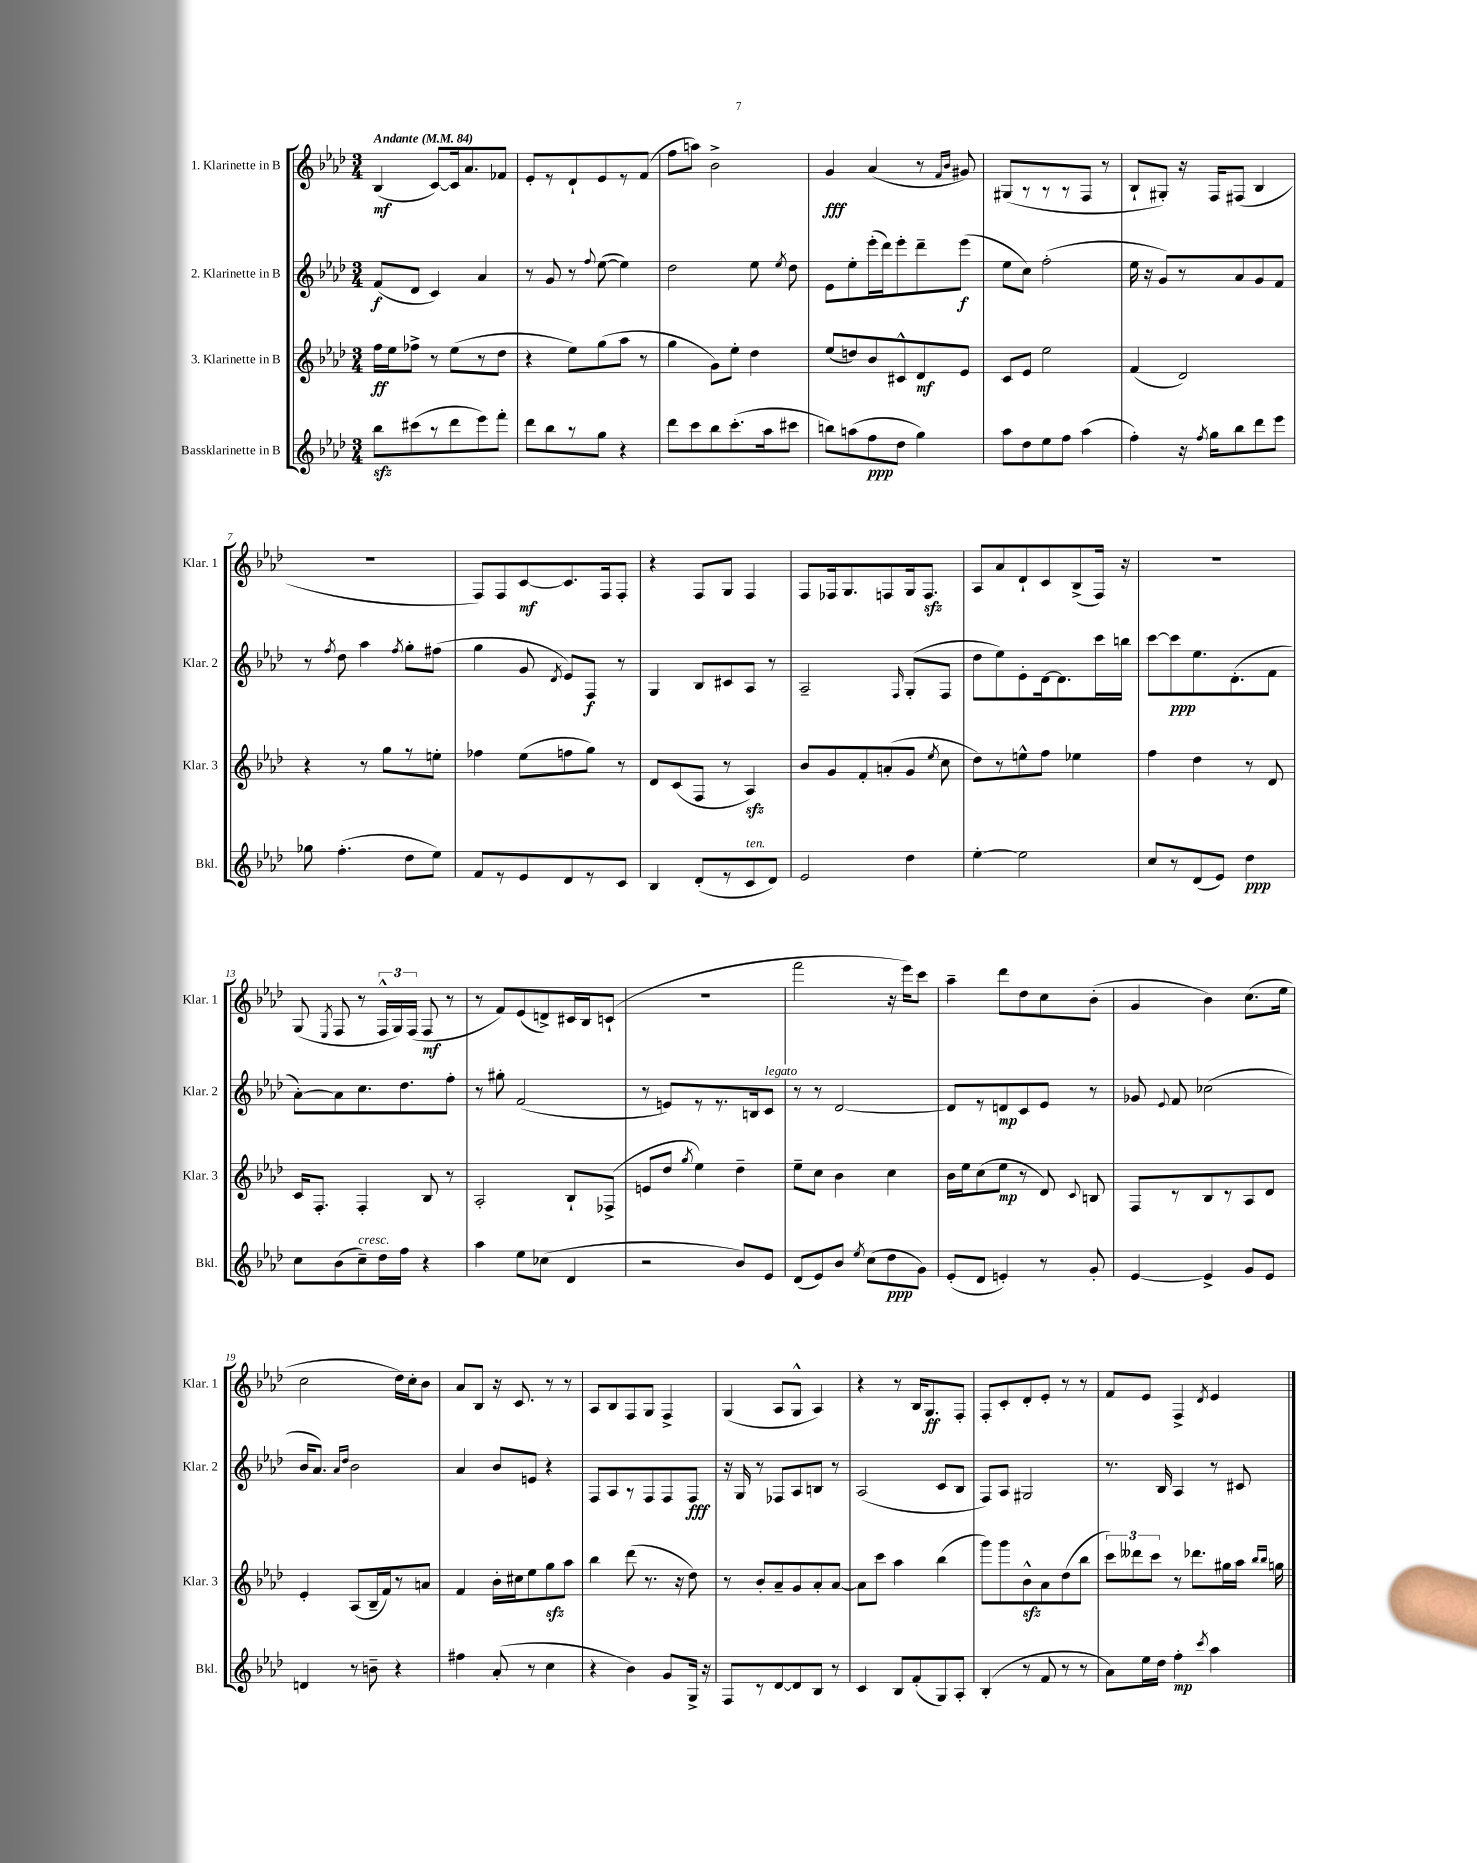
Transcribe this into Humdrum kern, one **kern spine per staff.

**kern	**kern	**kern	**kern
*staff4	*staff3	*staff2	*staff1
*clefG2	*clefG2	*clefG2	*clefG2
*k[b-e-a-d-]	*k[b-e-a-d-]	*k[b-e-a-d-]	*k[b-e-a-d-]
*M3/4	*M3/4	*M3/4	*M3/4
*MM84	*MM84	*MM84	*MM84
8bb-\L	16ff\LL	(8f/L	(4B-/
.	16ee-\J	.	.
(8ccc#\	8ff-^\J	8d-/J	.
8r	8r	4c/)	[8c/L)
8ddd-\	(8ee-\L	.	16c/]k
.	.	.	8.a-/
8eee-\)	8r	4a-/	.
8fff'\J	8dd-\J	.	8f-/J
=	=	=	=
8ddd-\L	4r	8r	8e-'/L
8bb-\	.	8g/	8r
8r	8ee-\L)	8r	8d-`/
.	.	8qqff/	.
8gg\J	(8gg\	([8ee-\	8e-/
4r	8aa-\J	4ee-\])	8r
.	8r	.	(8f/J
=	=	=	=
8ddd-\L	4gg\	2dd-\	8ff\L
8ccc\	.	.	8aa\J)
8bb-\	8g\L)	.	2b-^\
(8.ccc'\	8ee-'\J	.	.
.	4dd-\	8ee-\	.
16aa-\k	.	.	.
.	.	8qee-/	.
8ccc#\J	.	8dd-\	.
=	=	=	=
8bb\L)	(8ee-/L	8e-\L	4g/
(8aa\	8dd/)	8ee-'\	.
8ff\	8b-/	(16eee-'\L	(4a-/
.	.	16ddd-\J)	.
8dd-\J	8c#^^/	8eee-'\	.
4gg\)	8d-/	8ddd-~\	8r
.	.	.	16qqf/LL
.	.	.	16qqb-/JJ
.	8e-/J	(8eee-\J	8g#/)
=	=	=	=
8aa-\L	8c/L	8ee-\L	(8G#/L
8dd-\	8e-/J	8cc\J)	8r
8ee-\	2ee-\	(2ff'\	8r
8ff\J	.	.	8r
(4aa-\	.	.	8F/J
.	.	.	8r
=	=	=	=
4ff'\)	(4f/	16ee-\	8B-`/L
.	.	16r	.
.	.	8g/L)	8G#'/J)
16r	2d-/)	8r	16r
8qff/	.	.	.
16gg\LK	.	.	16F/LK
8bb-\	.	8a-/	(8F#/J
8ddd-\	.	8g/	4B-/
8eee-\J	.	8f/J	.
=	=	=	=
8gg-\	4r	8r	2.r
.	.	8qff/	.
(4.ff'\	.	8dd-\	.
.	8r	4aa-\	.
.	8gg\L	.	.
.	.	8qff/	.
8dd-\L	8r	8gg'\L	.
8ee-\J)	8ee'\J	(8ff#\J	.
=	=	=	=
8f/L	4ff-\	4gg\	8F/L)
8r	.	.	8F/
8e-/	(8ee-\L	8g/	[8c/
.	.	8qd-/	.
8d-/	8ff\	8e-/L)	8.c/]
8r	8gg\J)	8F/J	.
.	.	.	16F/k
8c/J	8r	8r	8F'/J
=	=	=	=
4B-/	8d-/L	4G/	4r
.	(8c/	.	.
(8d-'/L	8F/J	8B-/L	8F/L
8r	8r	8c#/	8G/J
8c/	4A-/)	8A-/J	4F/
8d-/J)	.	8r	.
=	=	=	=
2e-/	8b-/L	2A-~/	8F/L
.	8g/	.	16F-/k
.	.	.	8.G/
.	8f'/	.	.
.	(8a'/	.	8F/
.	.	16qqF/	.
4dd-\	8g/J	(8G'/L	16G/k
.	.	.	8.F/J
.	8qee-/	.	.
.	8cc\	8F/J	.
=	=	=	=
[4ee-'\	8dd-\L)	8dd-\L	8A-/L
.	8r	8ee-\)	8a-/
2ee-\]	8ee^^\	8e-'\	8d-`/
.	8ff\J	[16d-\k	8c/
.	.	8.d-\]	.
.	4ee-\	.	(8B-^/
.	.	16ccc\L	16F/Jk)
.	.	16bb\JJ	16r
=	=	=	=
8cc/L	4ff\	[8ccc\L	2.r
8r	.	8ccc\]	.
(8d-/	4dd-\	8.ee-\	.
8e-/J)	.	.	.
.	.	(8.d-'\	.
4dd-\	8r	.	.
.	8d-/	8f\J	.
=	=	=	=
8cc\L	16c/LK	[8a-'\L)	(8G/
.	8.F'/J	.	.
.	.	.	8qE-/
(8b-\	.	8a-\]	8F/
8cc~\)	4F'/	8.cc\	8r
16dd-\L	.	.	24F^^/LL
.	.	.	24G/)
16ff\JJ	.	8.dd-\	.
.	.	.	(24F/JJ
4r	8B-/	.	8F/
.	8r	8ff'\J	8r
=	=	=	=
4aa-\	2A-'/	8r	8r
.	.	8gg#'\	8f/L)
8ee-\L	.	(2f/	(8e-/
(8cc-\J	.	.	8d^/)
4d-/	8B-`/L	.	16c#/L
.	.	.	16B-/J
.	(8F-^/J	.	(8c`/J
=	=	=	=
2r	8e/L	8r	2.r
.	8dd-/J	8e/L)	.
.	8qgg/	.	.
.	4ee-\)	8r	.
.	.	8.r	.
8b-/L)	4dd-~\	.	.
.	.	16B/k	.
8e-/J	.	8c/J	.
=	=	=	=
(8d-/L	8ee-~\L	8r	2fff\
8e-/)	8cc\J	8r	.
8b-/J	4b-\	[2d-/	.
8qee-/	.	.	.
(8cc\L	.	.	.
8dd-\	4cc\	.	16r
.	.	.	16eee-\LK)
8g\J)	.	.	8ccc\J
=	=	=	=
(8e-'/L	16b-\LL	8d-/]L	4aa-~\
.	16ee-\J	.	.
8d-/J	(8cc\	8r	.
4e'/)	8ee-\J	8d/	8ddd-\L
.	8r	8c/	8dd-\
8r	8d-/)	8e-/J	8cc\
.	8qqc/	.	.
8g'/	8B/	8r	(8b-'\J
=	=	=	=
[4e-/	8F/L	8g-/	4g/
.	.	8qqe-/	.
.	8r	8f/	.
4e-^/]	8B-/	(2cc-\	4b-\)
.	8r	.	.
8g/L	8A-/	.	(8.cc\L
8e-/J	8d-/J	.	.
.	.	.	16ee-\Jk
=	=	=	=
4d/	4e-'/	16b-/LK	2cc\
.	.	8.a-/J)	.
.	.	16qqa-/LL	.
.	.	16qqdd-/JJ	.
8r	(8A-/L	2b-\	.
8b~\	16B-~/L	.	.
.	16f/J)	.	.
4r	8r	.	16dd-\LL)
.	.	.	16cc'\J
.	8a/J	.	8b-\J
=	=	=	=
4ff#\	4f/	4a-/	8a-/L
.	.	.	8B-/J
(8a-'/	16b-'\LL	8b-/L	16r
.	16cc#\J	.	8.c/
8r	8ee-\	8e/J	.
4cc\	8gg\	4r	8r
.	8aa-\J	.	8r
=	=	=	=
4r	4bb-\	8F/L	8A-/L
.	.	8A-/	8B-/
4b-\)	(8ddd-\	8r	8F/
.	8.r	8F/	8G/J
8g/L	.	8F/	4F^/
.	16r	.	.
16G^/Jk	8dd-\)	8F/J	.
16r	.	.	.
=	=	=	=
8F/L	8r	16r	(4G/
.	.	16G/	.
8r	8b-'/L	8r	.
[8d-/	8a-~/	8F-/L	8A-/L
8d-/]	8g/	8A-/	8G^^/J
8B-/J	8a-'/	8B/J	4A-/)
8r	[8a-/J	8r	.
=	=	=	=
4c/	8a-\]L	(2A-/	4r
.	8ccc\J	.	.
8B-/L	4aa-\	.	8r
(8f'/	.	.	16B-/LK
.	.	.	8.G/
8G/)	(4bb-\	8c/L	.
8A-'/J	.	8B-/J	8F'/J
=	=	=	=
(4B-'/	8ggg\L)	8F/L)	8F'/L
.	8ggg\	8A-/J	8c'/
8r	8b-^^\	2G#/	8d-'/
8f/	8a-\	.	8e-'/J
8r	(8dd-\	.	8r
8r	8bb-\J	.	8r
=	=	=	=
8a-\L)	12ccc\L)	8.r	8f/L
.	12ddd--\	.	.
16ee-\L	.	.	8e-/J
.	12ccc\J	.	.
16dd-\JJ	.	16B-/	.
4ff'\	8r	4A-/	4F^/
.	8.ddd-\L	.	.
8qccc/	.	.	8qd-/
4aa-\	.	8r	4e-/
.	16gg#\L	.	.
.	16aa-\JJ	8c#/	.
.	16qqbb-/LL	.	.
.	16qqbb-/JJ	.	.
.	16gg\	.	.
==	==	==	==
*-	*-	*-	*-
